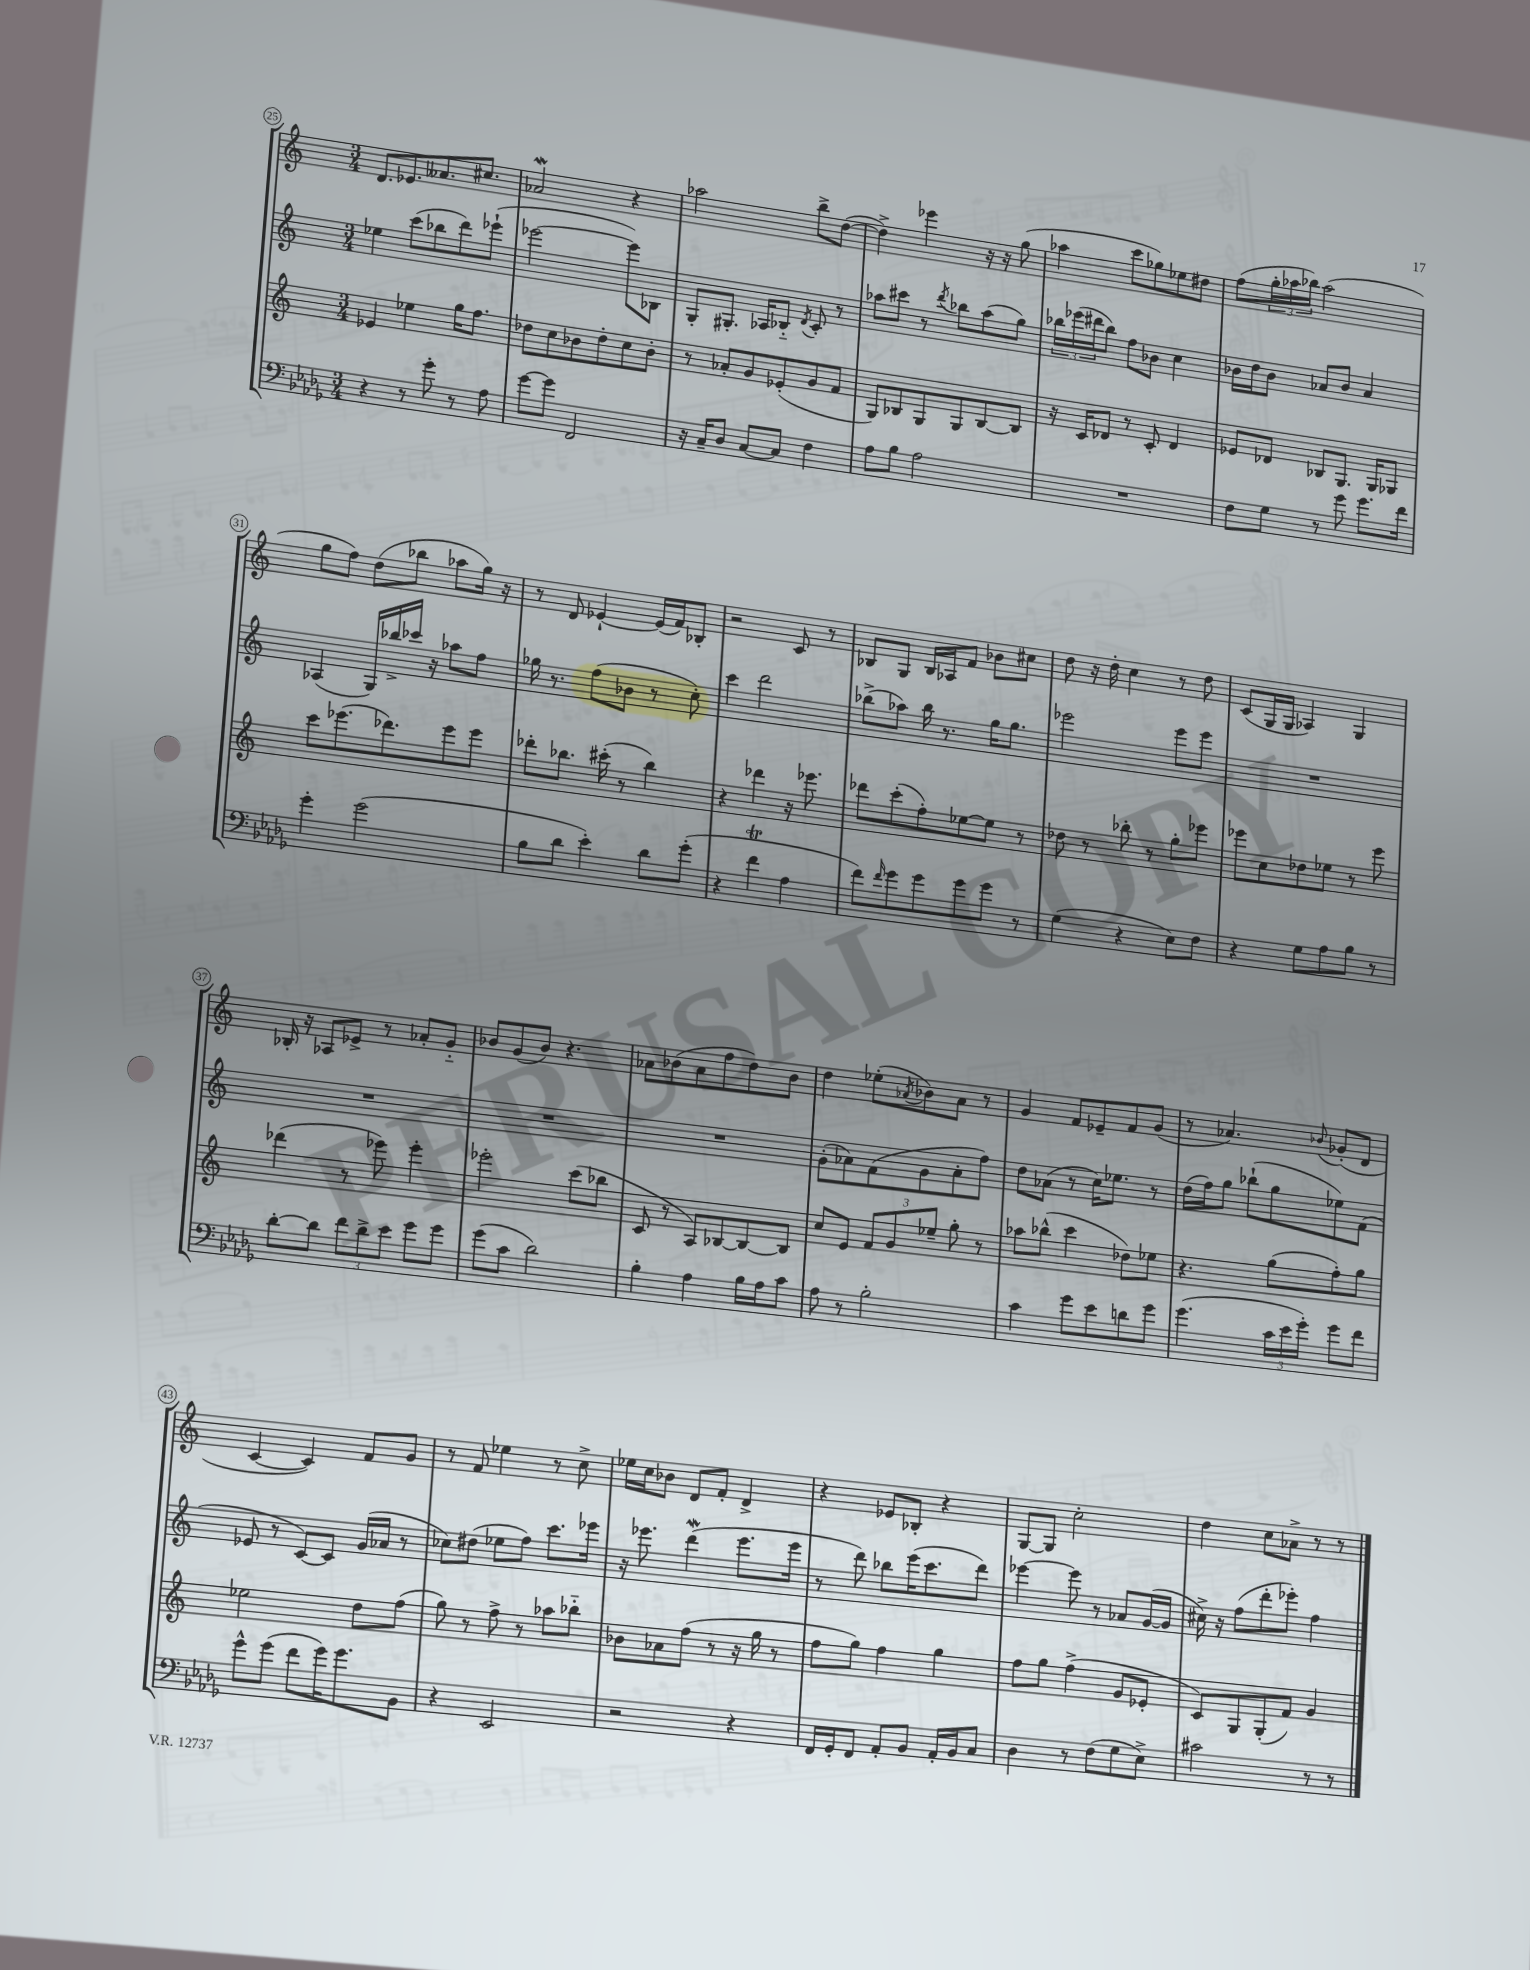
<<
\new StaffGroup <<
\new Staff = "s0" {
    \clef treble \key c \major \numericTimeSignature \time 3/4
    d'8. ees'8. aeses'8. cis''8. |
    aes'2\mordent r4 |
    aes''2 b''8-> d''8~( |
    d''4->) ees'''4 r16 r16 g''8( |
    aes''4 c'''8 ges''8) ees''8 dis''8 |
    f''8( \tuplet 3/2 { g''16-. aes''16 bes''16) } aes''2( |
    g''8 f''8) d''8( bes''8 aes''8 g''16) r16 |
    r8 d'8 ees'4~-! ees'16( f'16) bes8-. |
    r2 c'8 r8 |
    bes8 g8 bes16 aes16 f'8 bes'8 cis''8 |
    d''8 r16 d''16-. c''4 r8 d''8 |
    c'8( g16 g16 aes4) g4 |
    bes16-. r16 aes8 ees'8-> r8 aes'8-. g'8-_ |
    bes'8 g'8( bes'8) r4. |
    aes'8 bes'8( aes'8 f''8 d''8) bes'8 |
    d''4 ees''8-.( \acciaccatura { aes'8 } bes'8) aes'8 r8 |
    g'4 f'8 ees'8-- f'8 g'8( |
    r8 aes'4.) \appoggiatura { bes'8 } ges'8-.( d'8 |
    c'4~ c'4) f'8 g'8 |
    r8 f'8 ees''4 r8 c''8-> |
    ees''16 c''16 bes'8 d'8 f'8-. d'4-> |
    r4 ees'8 bes8-. r4 |
    g8~ g8 c''2-. |
    d''4 c''8 aes'8-> r8 r8 \bar "|." |
}
\new Staff = "s1" {
    \clef treble \key c \major \numericTimeSignature \time 3/4
    ees''4 c'''8( bes''8 d'''8) ees'''8-!( |
    ees'''2~ ees'''8) bes8 |
    g8-. gis8.-. aes16 bes8-_ \acciaccatura { d'8 } c'8-. r8 |
    aes''8 cis'''8 r8 \acciaccatura { d'''8 } bes''8 aes''8( g''8) |
    \tuplet 3/2 { bes''16 ees'''16( dis'''16 } bes''8) f''8 bes'8 c''4 |
    bes'16 d''16 bes'8 aes'8 bes'8 aes'4 |
    aes4( g16) bes''16-> ces'''16 r16 aes''8 f''8 |
    ges''16 r8. f''8( bes'8 r8 c''8-.) |
    c'''4 d'''2 |
    bes''8->( aes''8) bes''16 r8. g''16 g''8. |
    ees'''2 ees'''8 ees'''8 |
    R2. |
    R2. |
    R2. |
    R2. |
    g'8-.( aes'8) f'8( g'8 aes'8-. f''8) |
    d''8 aes'8( r8 c''16) ees''8. r8 |
    d''16( f''16) g''8 bes''8-!( g''8 ees''8) f'8( |
    ees'8 r8 c'8~) c'8 g'16( aes'16 r8 |
    ces''8) dis''8( ees''8 f''8) c'''8. ees'''16 |
    r16 ees'''8. d'''4\mordent( ees'''8. ees'''16 |
    r8 d'''8) bes''8 e'''16( c'''8. d'''8) |
    ees'''4~ ees'''8 r8 aes'8 g'16~( g'16 |
    cis''16->) r16 f''8( d'''8-. ees'''8-.) f''4 \bar "|." |
}
\new Staff = "s2" {
    \clef treble \key c \major \numericTimeSignature \time 3/4
    ees'4 ees''4 g''16 f''8. |
    des''8 c''8 bes'8 des''8-. c''8 bes'8-. |
    r8 aes'8-. g'8 ees'8-.( g'8 f'8 |
    g8) bes8 g8 g8 bes8~ bes8 |
    r16 c'16 des'8 r8 c'8-. des'4 |
    ees'8 des'8 bes8 g8. g16 ges8 |
    c'''8 ees'''8.( des'''8.) ees'''8 ees'''8 |
    des'''8-. bes''8. cis'''16-.( r8 bes''4) |
    r4 des'''4 r16 ees'''8. |
    des'''8 c'''8-.( f''8-.) ees''8~ ees''8 r8 |
    des''8 r8 bes''8-. r8 g''8-. ees'''8 |
    ees'''8 c''8 des''8 ees''8 r8 ees'''8 |
    des'''4( r8 ees'''8) ees'''4-. |
    ees'''2-. c'''8( bes''8 |
    c'8 r8 a8) bes8~ bes8~ bes8 |
    c''8 e'8 \tuplet 3/2 { f'8 g'8 ees''8-- } g''8-. r8 |
    aes''8 bes''8-^( c'''4 des''8) ees''8 |
    r4. g''8( f''8-.) g''8 |
    ees''2 d''8 f''8( |
    g''8) r8 f''8-> r8 aes''8 bes''8-_ |
    bes'8 aes'8 f''8( r8 r16 g''16 r8 |
    f''8 g''8) f''4 g''4 |
    f''8 g''8 f''4->( g'8 ees'8-. |
    c'8) g8 g8-.( f'8) g'4 \bar "|." |
}
\new Staff = "s3" {
    \clef bass \key des \major \numericTimeSignature \time 3/4
    r4 r8 ges'8-. r8 aes8 |
    ges'8~ ges'8 f,2 |
    r16 c16-- des8 c8~ c8 f4 |
    aes8 bes8 aes2 |
    R2. |
    f8 ges8 r8 ges'8 ges'8. f'16 |
    ges'4-. ges'2( |
    bes8 des'8 ees'4-.) des'8 ges'8-.( |
    r4 f'4\trill aes4 |
    f'8) \grace { f'16 } ges'8 ges'8 ges'8 ges'8 r8 |
    ges4( r4 ees8) f8 |
    r4 ges8 aes8 bes8 r8 |
    des'8~-. des'8 \tuplet 3/2 { f'8 des'8-> ees'8 } ges'8 ges'8 |
    ges'8( c'8 des'2) |
    bes4-. aes4 bes16 aes16 c'8 |
    aes8 r8 bes2-. |
    c'4 ges'8 ees'8 d'8 ges'8 |
    ges'4.( \tuplet 3/2 { c'16 ees'16 ges'16-.) } ges'8 f'8 |
    ges'8-^ ges'8( f'8 ges'16) ges'8. bes,8 |
    r4 ees,2 |
    r2 r4 |
    f,16 ges,16-. f,8 aes,8-. bes,8 aes,16-. bes,16 c8 |
    des4 r8 f8( ges8 ees8->) |
    cis'2 r8 r8 \bar "|." |
}
>>
>>
\layout { \context { \Score currentBarNumber = #25 \override BarNumber.stencil = #(make-stencil-circler 0.1 0.3 ly:text-interface::print) } }
